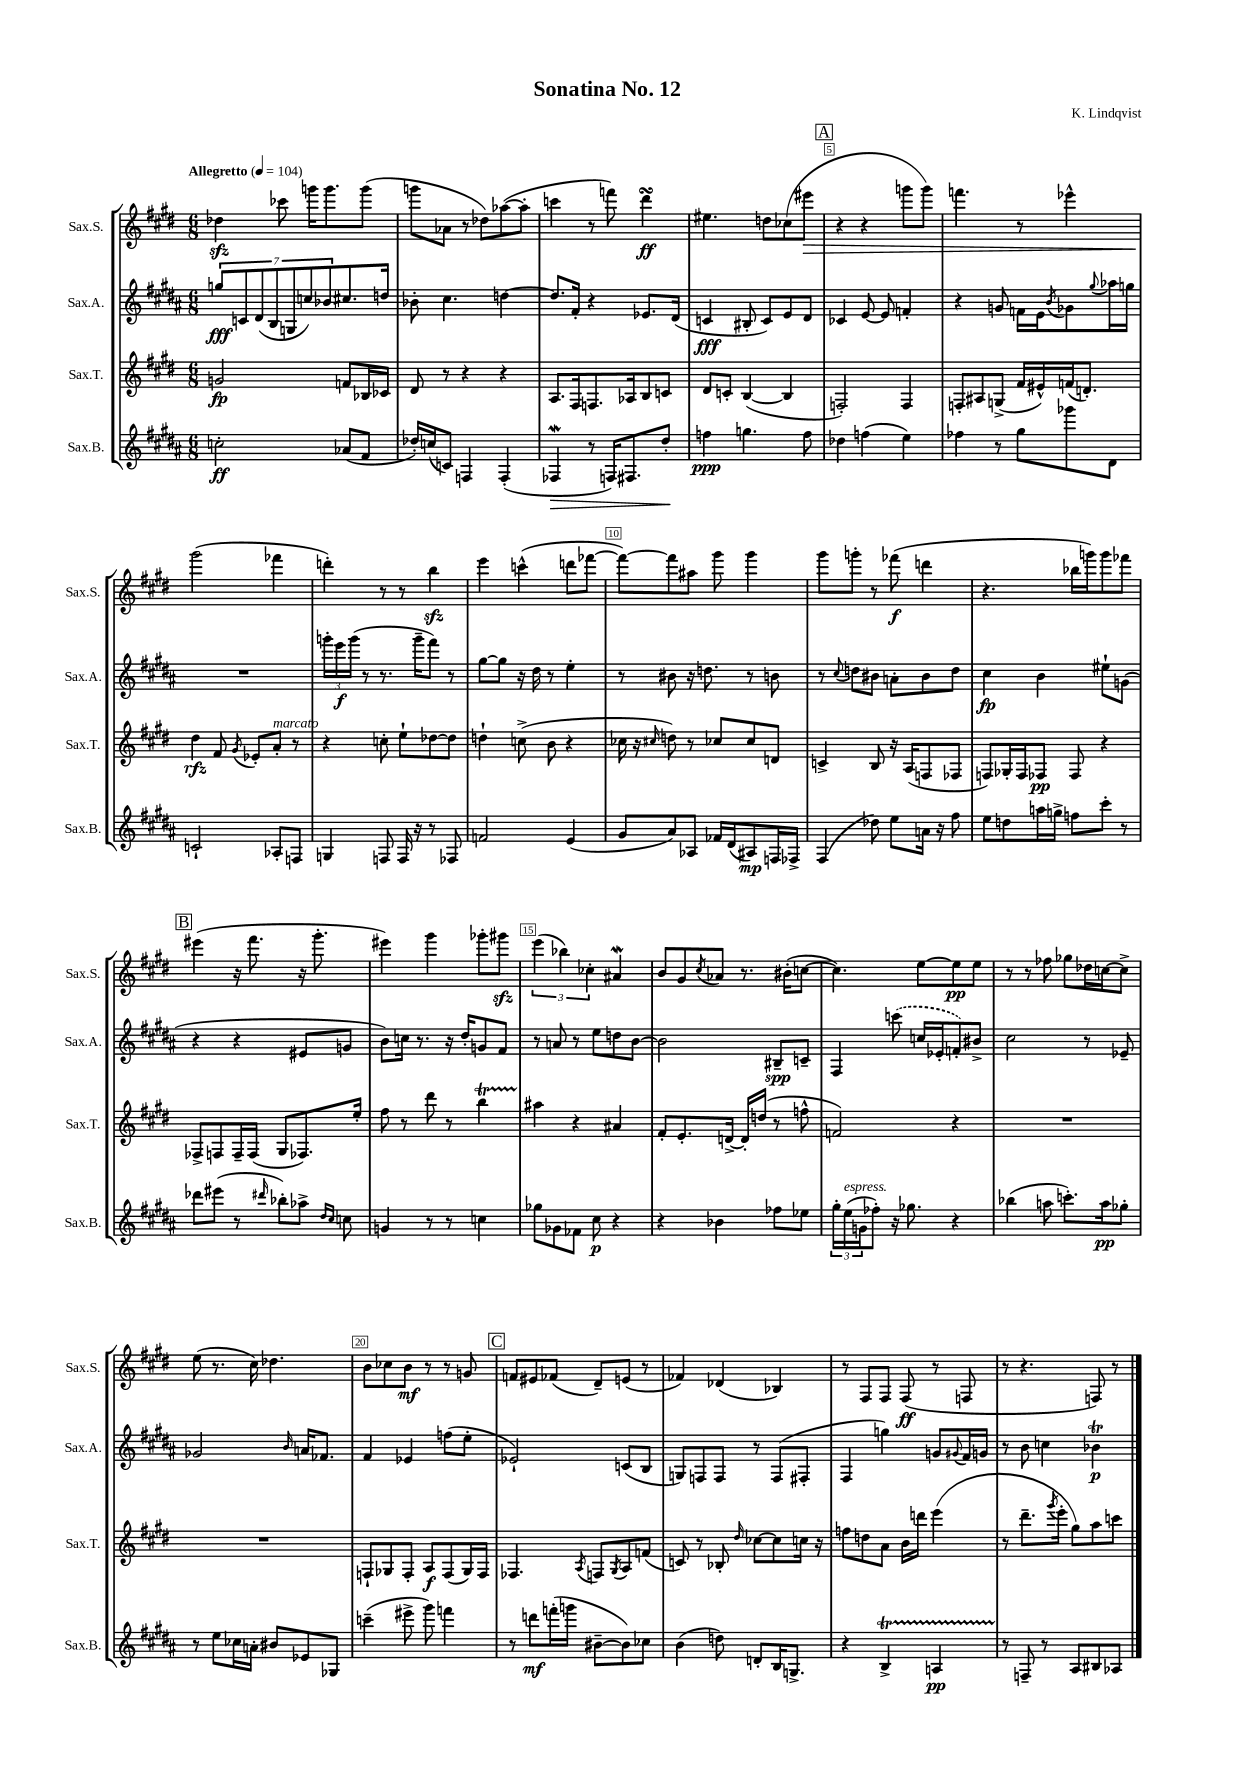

**kern	**kern	**kern	**kern
*staff4	*staff3	*staff2	*staff1
*clefG2	*clefG2	*clefG2	*clefG2
*k[f#c#g#d#a#]	*k[f#c#g#d#]	*k[f#c#g#d#a#]	*k[f#c#g#d#]
*M6/8	*M6/8	*M6/8	*M6/8
*MM104	*MM104	*MM104	*MM104
2cc'	2g	14gg	4dd-
.	.	14c	.
.	.	(14d#	.
.	.	14B	.
.	.	.	8ccc-
.	.	14G	.
.	.	14cc)	.
.	.	.	16ggg
.	.	14b-	.
.	.	.	8.ggg
(8a-	8f	8.cc#	.
8f#	16B-	.	(8ggg
.	16c-	16dd	.
=	=	=	=
16dd-')	8d#	8b-'	8ggg
(16cc	.	.	.
8c)	8r	4.cc#	8a-
4F	4r	.	8r
.	.	.	8dd-)
(4F'	4r	[4dd	([8aa-
.	.	.	8aa-']
=	=	=	=
4F-	8.A	8.dd]	4ccc
.	16F#	16f#'	.
8r	8.F	4r	8r
16F)	.	.	8fff)
8.F#	16A-	.	.
.	8B	8.e-	4ddd#
8dd#'	8c	.	.
.	.	(16d#	.
=	=	=	=
4ff	8d#	4c	4.ee#
.	8c'	.	.
4.gg	([4B	8B#'	.
.	.	8c)	8dd
.	4B]	8e	(8cc-
8ff	.	8d#	8eee#
=	=	=	=
4dd-	2F')	4c-	4r
(4ff	.	[8e	4r
.	.	8e]	.
4ee)	4F	4f'	8ggg
.	.	.	8ggg)
=	=	=	=
4ff-	8F'	4r	4.fff
.	8A#	.	.
8r	(8G^	8g	.
8gg#	16f#	16f	8r
.	16e#^^)	16e	.
.	.	8qb	.
8ggg-	(16f	8g-	4eee-^^
.	8.d')	.	.
.	.	8qqgg#	.
8d#	.	16aa-	.
.	.	16gg	.
=	=	=	=
2c`	4dd#	2.r	(2ggg#
.	8f#	.	.
.	8qg#	.	.
.	8e-'	.	.
8A-'	8a'	.	4fff-
8F	8r	.	.
=	=	=	=
4G	4r	24ggg'	4ddd')
.	.	24eee	.
.	.	(24ggg	.
.	.	8r	.
8F	8cc'	8.r	8r
16F	8ee`	.	8r
16r	.	16ggg~	.
8r	[8dd-	8fff#)	4bb
8F-	8dd-]	8r	.
=	=	=	=
2f	4dd`	[8gg#	4eee
.	.	8gg#]	.
.	(8cc^	16r	(4ccc^^
.	.	16dd#	.
.	8b	8r	.
(4e	4r	4ee'	8ddd
.	.	.	[8fff-
=	=	=	=
8g#	16cc-	8r	8fff-_)
.	16r	.	.
.	16qqcc#	.	.
8a#)	8dd)	8b#	8fff-]
8A-	8r	16r	8aa#
.	.	8.dd	.
16f-	8cc-	.	8ggg#
(16d#	.	.	.
8A#)	8cc-	8r	4ggg#
16F	8d	8b	.
16F-^	.	.	.
=	=	=	=
(4F#	4c^	8r	8ggg#
.	.	8qqcc#	.
.	.	8dd	8ggg'
8dd-)	8B	8b#	8r
8ee	16r	8a'	(8fff-
.	(16A	.	.
16a	8F	8b#	4ddd
16r	.	.	.
8ff#	8F-	8dd	.
=	=	=	=
8ee	8F)	4cc#	4.r
8dd	16G-'	.	.
.	16F	.	.
16aa	8F-	4b	.
16gg^	.	.	.
8ff	8F-	.	16bb-
.	.	.	16ggg)
8ccc#'	4r	8ee#`	8ggg
8r	.	(8g	8fff-
=	=	=	=
8ddd-	8F-^	4r	(4eee#
(8eee#	8F	.	.
8r	16F~	4r	16r
.	(16F	.	8.fff#
16qqddd#	.	.	.
8bb-')	8G#	.	.
8aa-^	8.F-)	8e#	16r
.	.	.	8.ggg#'
16qqdd#	.	.	.
16qqcc#	.	.	.
8cc	.	8g	.
.	16ee'	.	.
=	=	=	=
4g	8ff#	8b)	4eee#)
.	8r	16cc	.
.	.	8.r	.
8r	8ddd#	.	4ggg#
8r	8r	16r	.
.	.	16dd#'	.
4cc	4bb	8g	8ggg-'
.	.	8f#	8ggg#
=	=	=	=
8gg-	4aa#	8r	(6eee
8g-	.	8a	.
.	.	.	6bb-)
8f-	4r	8r	.
.	.	.	6cc-'
8cc#	.	8ee	.
4r	4a#	8dd	4a#
.	.	[8b	.
=	=	=	=
4r	8f#'	2b]	8b
.	8.e'	.	8g#
.	.	.	8qcc#
4b-	.	.	8a-
.	[16d^	.	.
.	16d']	.	8.r
.	(16dd	.	.
8ff-	8r	8B#~	.
.	.	.	(16b#'
8ee-	8ff^^	8c~	[8cc
=	=	=	=
24gg#'	2f)	4F#	4.cc])
(24ee	.	.	.
24g	.	.	.
8ff-')	.	.	.
16r	.	(8ccc	.
8.gg-	.	.	.
.	.	16cc	[8ee
.	.	16e-'	.
4r	4r	8f')	8ee]
.	.	8b#^	8ee
=	=	=	=
(4bb-	2.r	2cc#	8r
.	.	.	8r
8aa	.	.	8ff-
8.ccc')	.	.	8gg-
.	.	8r	16dd-
16aa	.	.	[16cc
8gg-'	.	8e-~	8cc^]
=	=	=	=
8r	2.r	2g-	(8ee
8ee	.	.	8.r
16cc-	.	.	.
16a'	.	.	16cc#)
8b#	.	.	4.dd-
.	.	16qqb	.
8e-	.	16a	.
.	.	8.f-	.
8G-	.	.	.
=	=	=	=
(4ccc~	8F`	4f#	8b
.	8G-	.	8cc-
8eee#^	8F'	4e-	8b
8ggg#)	8A	.	8r
4fff	(8F	(8ff	8r
.	16G-)	8ee'	8g
.	16F	.	.
=	=	=	=
8r	4.F-	2e-`)	8f
8ddd	.	.	8e#
(16fff'	.	.	(8f-
16ggg	.	.	.
.	8qA	.	.
[8b#~	8F	.	8d#~)
.	8qG#	.	.
8b#])	8A	(8c	(8e
8cc-	(8f	8B	8r
=	=	=	=
(4b	8c)	8G)	4f-)
.	8r	8F	.
8dd)	8B-'	8F	(4d-
.	16qqdd#	.	.
8d'	[8cc-	8r	.
16B	8cc-]	(8F	4B-)
8.G^	.	.	.
.	16cc	8F#'	.
.	16r	.	.
=	=	=	=
4r	8ff	4F#	8r
.	8dd	.	8F#
4B^	8a	4gg)	8F#
.	16b	.	(8F#
.	16ddd	.	.
4A	(4eee	8g	8r
.	.	8qqg#	.
.	.	16f#	8F
.	.	16g	.
=	=	=	=
8r	8r	8r	8r
8F~	8.ddd#~	8b	4.r
8r	.	4cc	.
.	8qggg#	.	.
.	16eee'	.	.
8A#	8gg#)	.	.
8B#	8aa	4b-	8F)
8A-	8ccc	.	8r
==	==	==	==
*-	*-	*-	*-
